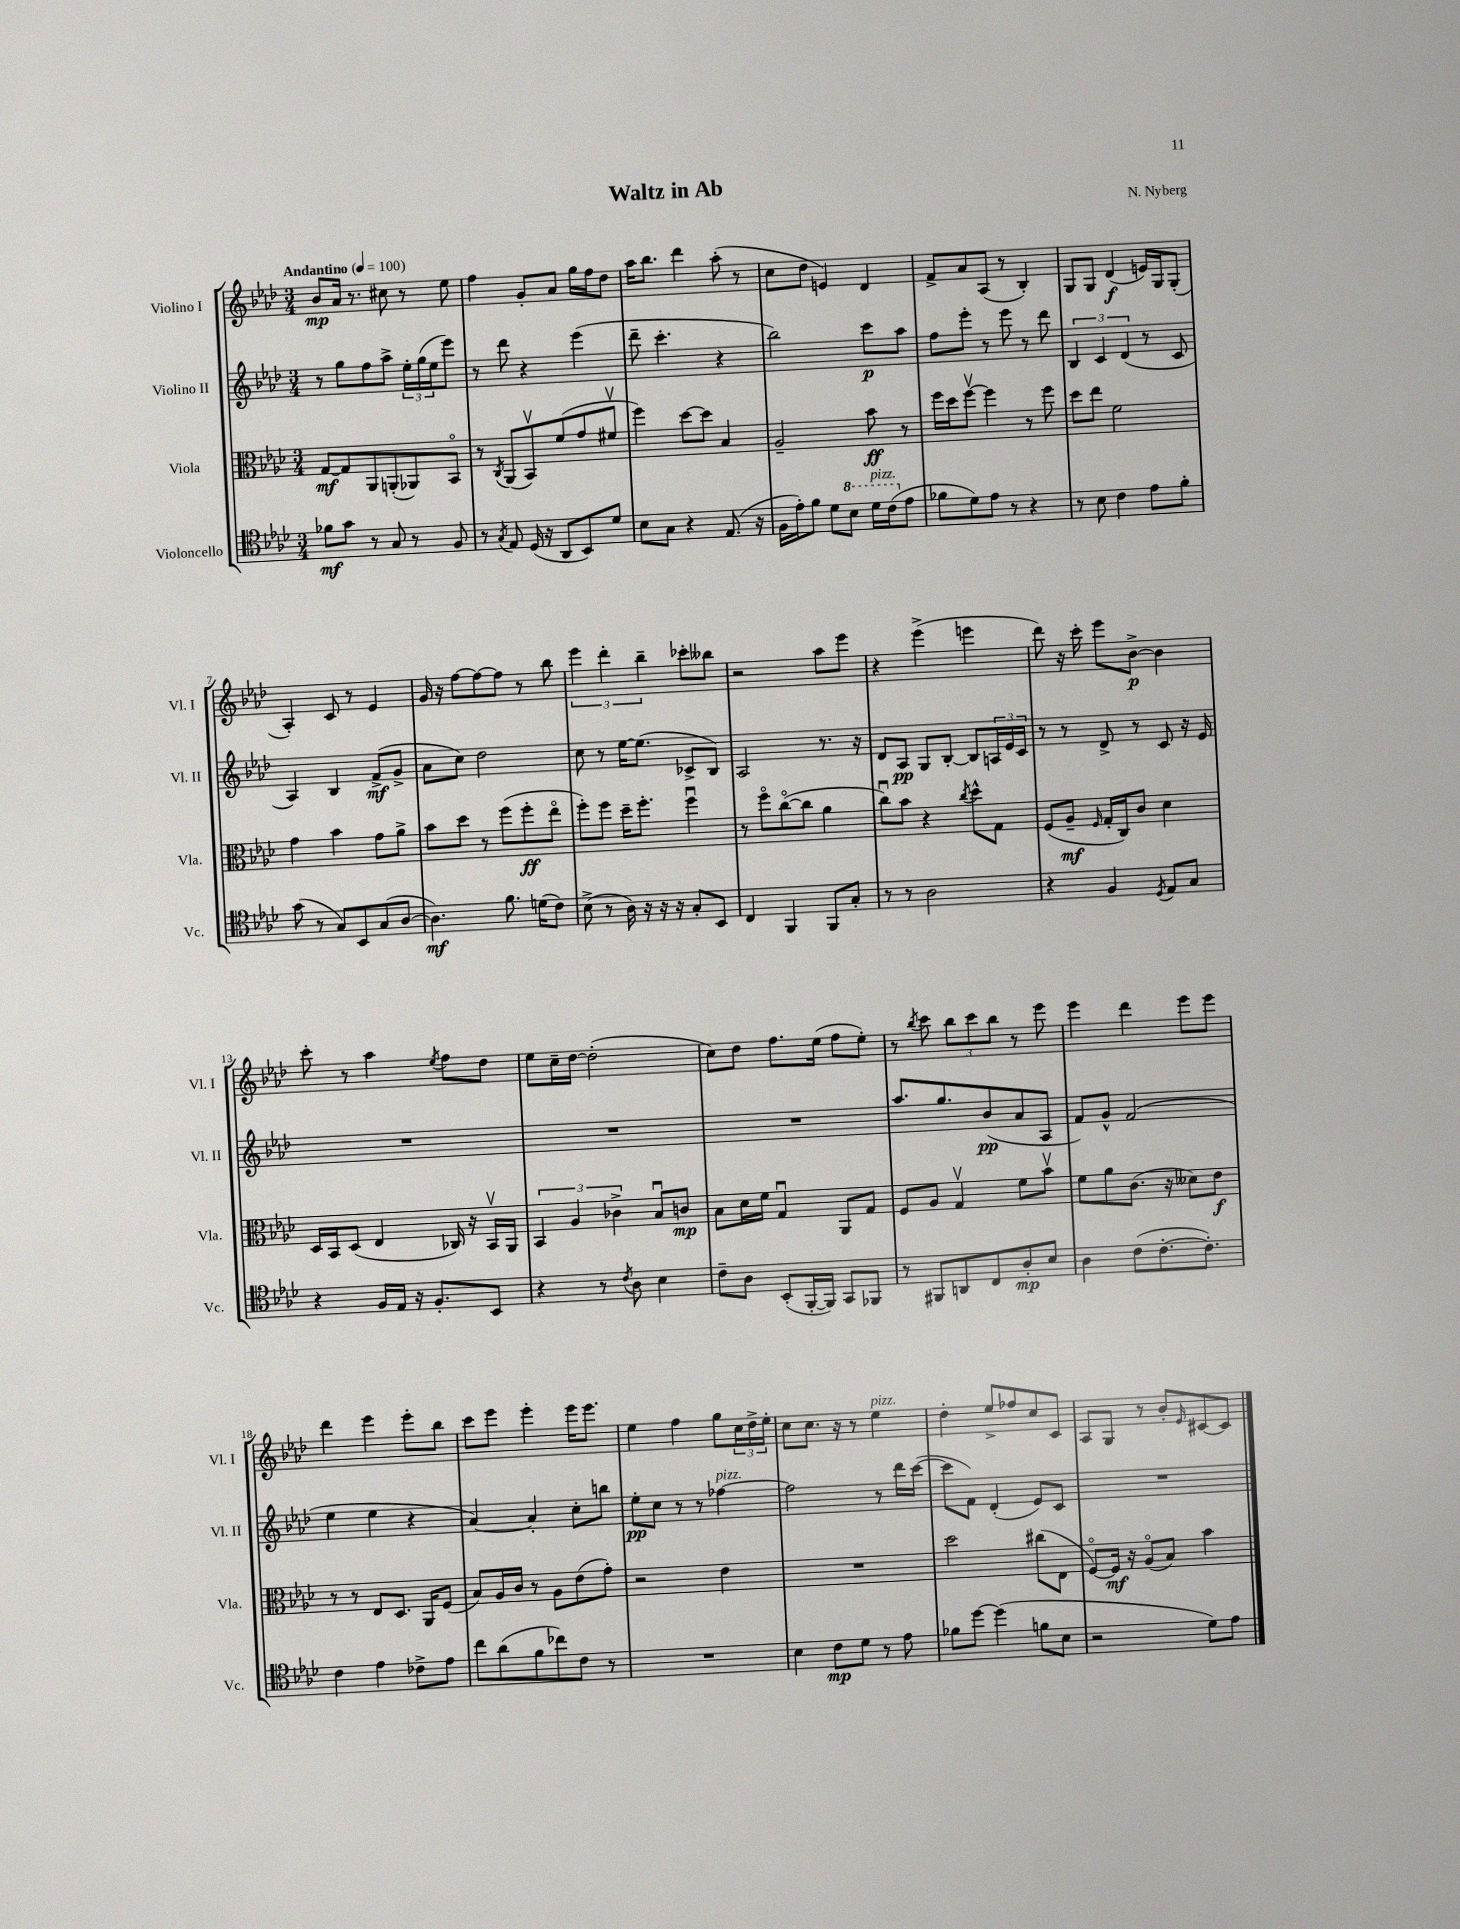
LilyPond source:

\header { title = "Waltz in Ab" composer = "N. Nyberg" }
<<
\new StaffGroup <<
\new Staff = "s0" \with { instrumentName = "Violino I" shortInstrumentName = "Vl. I" } {
    \clef treble \key aes \major \numericTimeSignature \time 3/4 \tempo "Andantino" 4 = 100
    bes'8\mp aes'16 r8. cis''8 r8 ees''8 |
    f''4 g'8-. aes'8 g''16 f''16 des''8 |
    aes''16 bes''8. des'''4 aes''8-.( r8 |
    c''8 des''8 e'4) des'4 |
    f'8-> aes'8 aes8( r8 bes4-.) |
    g8 g8 des'4\f( e'16) g16 g8-.( |
    aes4-.) c'8 r8 ees'4 |
    g'16 r16 f''8~ f''8~ f''8 r8 bes''8 |
    \tuplet 3/2 { ees'''4 des'''4-. bes''4-- } ces'''8-. beses''8 |
    r2 aes''8 ees'''8 |
    r4 ees'''4->( e'''4 |
    des'''8) r16 c'''16-. ees'''8 bes'8~->\p bes'4 |
    c'''8-. r8 aes''4 \acciaccatura { ees''8 } f''8 des''8 |
    ees''8 c''16-- des''16~ des''2-.( |
    c''8) des''8 f''8. ees''16( f''8 ees''8-.) |
    r8 \acciaccatura { bes''8 } c'''8 \tuplet 3/2 { bes''8 c'''8 bes''8 } r8 ees'''8 |
    ees'''4 des'''4 ees'''8 ees'''8 |
    des'''4 ees'''4 ees'''8-. bes''8 |
    c'''8 ees'''8 ees'''4-. ees'''16 ees'''8. |
    ees''4 f''4 g''8 \tuplet 3/2 { c''16 des''16-> ees''16-. } |
    c''8 c''8. r16 r8 ees''4^\markup { \italic "pizz." } |
    des''4-. ees''8-> fes''8 c''8 c'8 |
    aes8 g8 r8 bes'8-. \grace { ees'16 } cis'8~ cis'8 \bar "|." |
}
\new Staff = "s1" \with { instrumentName = "Violino II" shortInstrumentName = "Vl. II" } {
    \clef treble \key aes \major \numericTimeSignature \time 3/4
    r8 g''8 f''8 aes''8-> \tuplet 3/2 { ees''16-. g''16( ees''16 } ees'''8) |
    r8 des'''8 r4 ees'''4( |
    des'''8-- c'''4.-. r4 |
    bes''2) c'''8\p aes''8 |
    f''8 ees'''8-. r8 ees'''8 r8 des'''8 |
    \tuplet 3/2 { bes4 c'4 des'4( } r8 c'8 |
    aes4) bes4 f'8->\mf( g'8-> |
    aes'8 c''8) des''2 |
    c''8 r8 ees''16~ ees''8.( ces'8-> bes8) |
    aes2 r8. r16 |
    des'8 aes8\pp g8 bes8~-. bes8 \tuplet 3/2 { a16 ees'16 c'16 } |
    r8 r8 des'8-> r8 c'8 r16 ees'16 |
    R2. |
    R2. |
    R2. |
    aes''8. g''8. bes'8\pp( aes'8 aes8 |
    f'8) g'8-^ f'2( |
    ees''4 ees''4 r4 |
    aes'4~) aes'4-. c''8-. b''8 |
    ees''8-.\pp c''8 r8 r8 fes''4~^\markup { \italic "pizz." } |
    fes''2 r8 des'''16 c'''16~( |
    c'''8 f'8) des'4-.( ees'8) c'8 |
    R2. \bar "|." |
}
\new Staff = "s2" \with { instrumentName = "Viola" shortInstrumentName = "Vla." } {
    \clef alto \key aes \major \numericTimeSignature \time 3/4
    g8~\mf g8 aes,8 a,8-.( aes,8) bes,8\flageolet |
    r8 \acciaccatura { c8 } aes,8( bes,8\upbow) f'8( g'8 fis'8\upbow |
    f''4) des''8~ des''8 bes4 |
    aes2-- bes'8\ff r8 |
    f''16 des''16 f''8~\upbow f''4 r8 f''8 |
    des''8 ees''8 f'2 |
    g'4 bes'4 g'8 aes'8-> |
    bes'8 des''8 r8 f''8( f''8-.\ff ees''8\flageolet |
    f''8-.) f''8 des''16-- f''8.-. f''4\downbow |
    r8 f''8\flageolet c''8~\flageolet( c''8 aes'4 |
    c''8\downbow) bes'8 r4 \acciaccatura { c''8 } des''8-^ g8 |
    f8( aes8--\mf \grace { f16 } g16-. c16) c'8 des'4 |
    des16 bes,16 des8( ees4 ces16) r16 bes,16\upbow aes,16 |
    \tuplet 3/2 { bes,4 aes4 ces'4-> } bes8\downbow c'8\mp |
    bes8 des'16 f'16 g4\downbow aes,8 g8 |
    f8 aes8 g4\upbow f'8 bes'8\upbow |
    f'8 aes'8 c'8.( r16 deses'8) ees'8\f |
    r8 r8 ees8 des8. aes,16 f8( |
    bes8) aes16 c'16 r8 aes8 ees'8( g'8-.) |
    r2 ees'4 |
    R2. |
    des''2 cis''8( ees8 |
    f8~\flageolet) f16\mf r16 aes8\flageolet( bes8) bes'4 \bar "|." |
}
\new Staff = "s3" \with { instrumentName = "Violoncello" shortInstrumentName = "Vc." } {
    \clef tenor \key aes \major \numericTimeSignature \time 3/4
    fes'8\mf g'8 r8 g8 r8 f8 |
    r8 \acciaccatura { g8 } ees8 des16( r16 aes,8 bes,8) des'8 |
    bes8 g8 r4 ees8.( r16 |
    f16 ees'16-.) f'8 des'8 \ottava #1 bes'8 des''16^\markup { \italic "pizz." } c''16( \ottava #0 ees'8 |
    fes'8 des'8) ees'8 r8 r4 |
    r8 bes8 c'4 ees'8 f'8-. |
    g'8( r8 g8) bes,8 g8( aes8~ |
    aes4.\mf) f'8. d'16( c'8) |
    bes8->( r8 aes16) r16 r16 r16 g8-. bes,8 |
    c4 f,4 f,8 g8-. |
    r8 r8 aes2 |
    r4 f4 \acciaccatura { des8 } ees8 g8 |
    r4 f16 ees16 r16 f8.-. bes,8 |
    r4 r8 \acciaccatura { c'8 } aes8 bes4 |
    c'8-- aes8 bes,8-.( f,16~-. f,16) g,8 fes,8 |
    r8 fis,8 a,8 c8 aes8-.\mp bes8 |
    aes4 c'8( c'8.~-. c'8.-.) |
    c'4 ees'4 ces'8-> ees'8 |
    c''8 aes'8( f'8 ces''8) c'8 r8 |
    R2. |
    bes4 c'8\mp des'8 r8 ees'8 |
    fes'8 des''8~ des''4( f'8 bes8 |
    r2 des'8) ees'8 \bar "|." |
}
>>
>>
